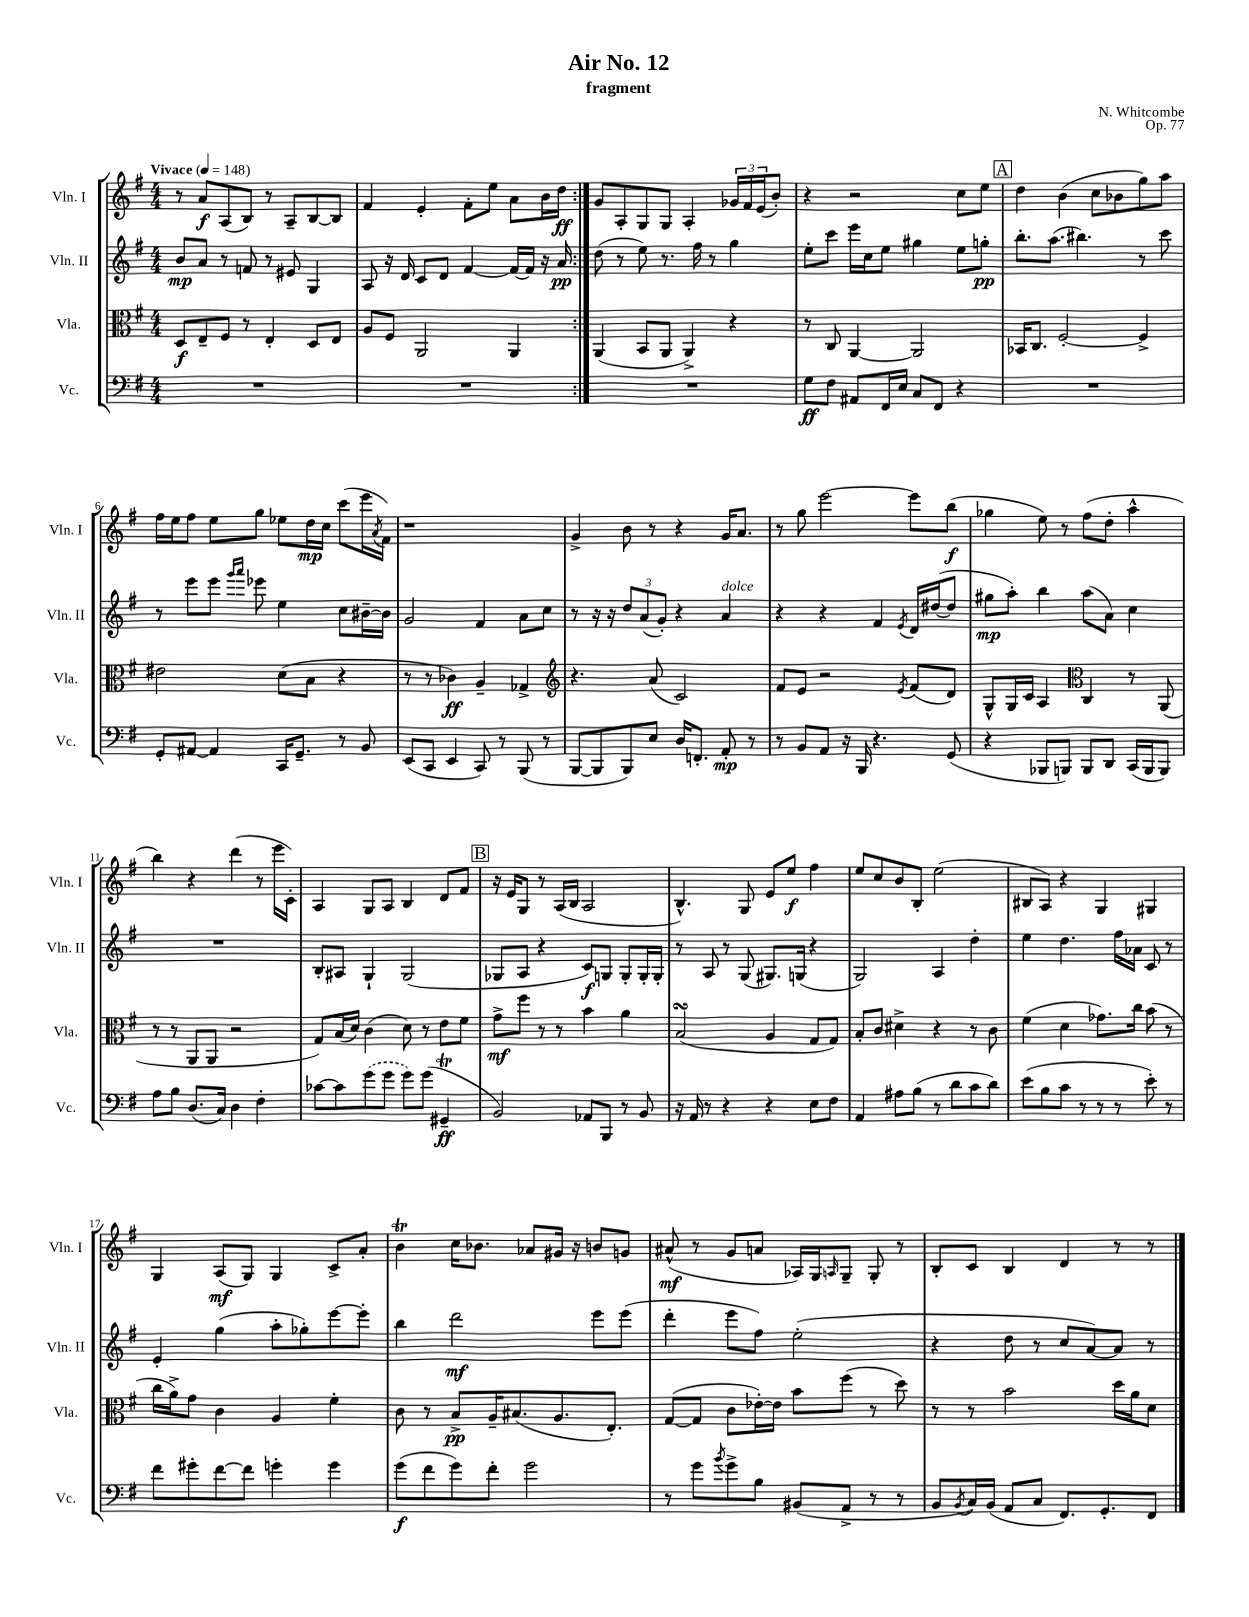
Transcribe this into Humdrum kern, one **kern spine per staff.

**kern	**kern	**kern	**kern
*staff4	*staff3	*staff2	*staff1
*clefF4	*clefC3	*clefG2	*clefG2
*k[f#]	*k[f#]	*k[f#]	*k[f#]
*M4/4	*M4/4	*M4/4	*M4/4
*MM148	*MM148	*MM148	*MM148
1r	8D	8b	8r
.	8E~	8a	8a
.	8F#	8r	(8A
.	8r	8f	8B)
.	4E'	8r	8r
.	.	8e#	8A~
.	8D	4G	[8B
.	8E	.	8B]
=	=	=	=
1r	8A	8A	4f#
.	8F#	16r	.
.	.	16d	.
.	2AA	8c	4e'
.	.	8d	.
.	.	[4f#	8f#'
.	.	.	8ee
.	4AA	16f#_	8a
.	.	16f#]	.
.	.	16r	16b
.	.	16a	16dd
=:|!	=:|!	=:|!	=:|!
1r	(4AA	(8dd	8g
.	.	8r	8A'
.	8BB	8ee)	8G
.	8AA	8.r	8G
.	4AA^)	.	4A'
.	.	16ff#	.
.	.	8r	.
.	4r	4gg	24g-
.	.	.	24f#
.	.	.	(24e
.	.	.	8b')
=	=	=	=
8G	8r	8ee'	4r
8F#	8C	8ccc	.
8AA#	[4AA	16eee	2r
.	.	16cc	.
16FF#	.	8ee	.
16E	.	.	.
8C	2AA]	4gg#	.
8FF#	.	.	.
4r	.	8ee	8cc
.	.	8gg'	8ee
=	=	=	=
1r	16BB-	8.bb'	4dd
.	8.C	.	.
.	.	(8.aa	.
.	[2F#'	.	(4b
.	.	4.bb#)	.
.	.	.	8cc
.	.	.	8b-
.	4F#^]	8r	8gg)
.	.	8ccc	8aa
=	=	=	=
8GG'	2e#	8r	16ff#
.	.	.	16ee
[8AA#	.	8eee	8ff#
4AA#]	.	8eee	8ee
.	.	16qqggg	.
.	.	16qqaaa	.
.	.	8eee-	8gg
16CC	(8d	4ee	8ee-
8.GG~	.	.	.
.	8B	.	16dd
.	.	.	16cc
8r	4r	8cc	(8ccc
8BB	.	[16b#~	16eee
.	.	.	8qa
.	.	16b#]	16f#)
=	=	=	=
(8EE	8r	2g	1r
8CC	8r	.	.
4EE	4c-)	.	.
8CC)	4A~	4f#	.
8r	.	.	.
(8BBB	4G-^	8a	.
8r	.	8cc	.
=	=	=	=
*	*clefG2	*	*
[8BBB	4.r	8r	4g^
8BBB]	.	16r	.
.	.	16r	.
8BBB)	.	12dd	8b
.	.	(12a	.
8E	(8a	.	8r
.	.	12g')	.
16D	2c)	4r	4r
8.FF'	.	.	.
8AA'	.	4a	16g
.	.	.	8.a
8r	.	.	.
=	=	=	=
8r	8f#	4r	8r
8BB	8e	.	8gg
8AA	2r	4r	[2eee
16r	.	.	.
16BBB	.	.	.
4.r	.	4f#	.
.	8qe	8qe	.
.	(8f#	16d	8eee]
.	.	([16dd#	.
(8GG	8d)	8dd#]	(8bb
=	=	=	=
4r	8G^^	8gg#	4gg-
.	16G	8aa')	.
.	16c	.	.
8BBB-	4A	4bb	8ee)
8BBB)	.	.	8r
*	*clefC3	*	*
8BBB	4C	(8aa	(8ff#
8DD	.	8a)	8dd'
(16CC	8r	4cc	4aa^^
16BBB	.	.	.
8BBB)	(8AA	.	.
=	=	=	=
8A	8r	1r	4bb)
8B	8r	.	.
(8.D	8AA	.	4r
.	8AA	.	.
16C)	.	.	.
4D	2r	.	(4ddd
4F#'	.	.	8r
.	.	.	16eee
.	.	.	16c')
=	=	=	=
[8c-	8G)	8B'	4A
8c-]	(16B	8A#	.
.	16d)	.	.
(8g	(4c	4G`	8G
8g	.	.	8A
8g)	8d)	(2G	4B
(8g	8r	.	.
4GG#~	8e	.	8d
.	8f#	.	8f#
=	=	=	=
2BB)	8g^	8G-	16r
.	.	.	16e
.	8ff#	8A	8G
.	8r	4r	8r
.	8r	.	(16A
.	.	.	16B
8AA-	4b	8c)	2A
8BBB	.	8G	.
8r	4a	8G'	.
8BB	.	16G'	.
.	.	16G'	.
=	=	=	=
16r	(2B	8r	4.B^^)
16AA	.	.	.
8r	.	8A	.
4r	.	8r	.
.	.	(8G	8G
4r	4A	8.G#)	8e
.	.	.	8ee
.	.	(16G	.
8E	8G	4r	4ff#
8F#	8G)	.	.
=	=	=	=
4AA	8B'	2G)	8ee
.	8c	.	8cc
8A#	4d#^	.	8b
(8B	.	.	8B'
8r	4r	4A	(2ee
8d	.	.	.
8c	8r	4dd'	.
8d)	8c	.	.
=	=	=	=
(8e	(4f#	4ee	8B#
8B	.	.	8A)
8c	4d	4.dd	4r
8r	.	.	.
8r	8.g-)	.	4G
8r	.	16ff#	.
.	16cc	16a-	.
8e')	(8b	8c	4G#
8r	8r	8r	.
=	=	=	=
8f#	16cc	4e'	4G
.	16a^)	.	.
8g#'	8g	.	.
[8f#	4c	(4gg	(8A
8f#]	.	.	8G)
4g'	4A	8aa'	4G
.	.	8gg-')	.
4g	4f#'	[8eee	8c^
.	.	8eee']	8a'
=	=	=	=
(8g	8c	4bb	4b
8f#	8r	.	.
8g)	8B^	2ddd	16cc
.	.	.	8.b-
8f#'	16A~	.	.
.	(8.B#	.	.
2g	.	.	8a-
.	8.A	.	16g#
.	.	.	16r
.	.	8eee	8b
.	8.E')	.	.
.	.	(8eee	8g
=	=	=	=
8r	([8G	4ddd'	(8a#^^
8g	8G]	.	8r
8qb	.	.	.
8g^	8c	8eee	8g
8B	[16e-')	8ff#)	8a
.	16e-]	.	.
(8BB#	8b	(2ee'	16A-)
.	.	.	16G
.	.	.	16qqA
8AA^	(8ff#	.	8G~
8r	8r	.	8G'
8r	8dd)	.	8r
=	=	=	=
8BB	8r	4r	8B'
8qBB	.	.	.
16C)	8r	.	8c
(16BB	.	.	.
8AA	2b	8dd	4B
8C	.	8r	.
8.FF#)	.	8cc	4d
.	.	[8a)	.
8.GG'	.	.	.
.	16dd	8a]	8r
.	16a	.	.
8FF#	8d	8r	8r
==	==	==	==
*-	*-	*-	*-
